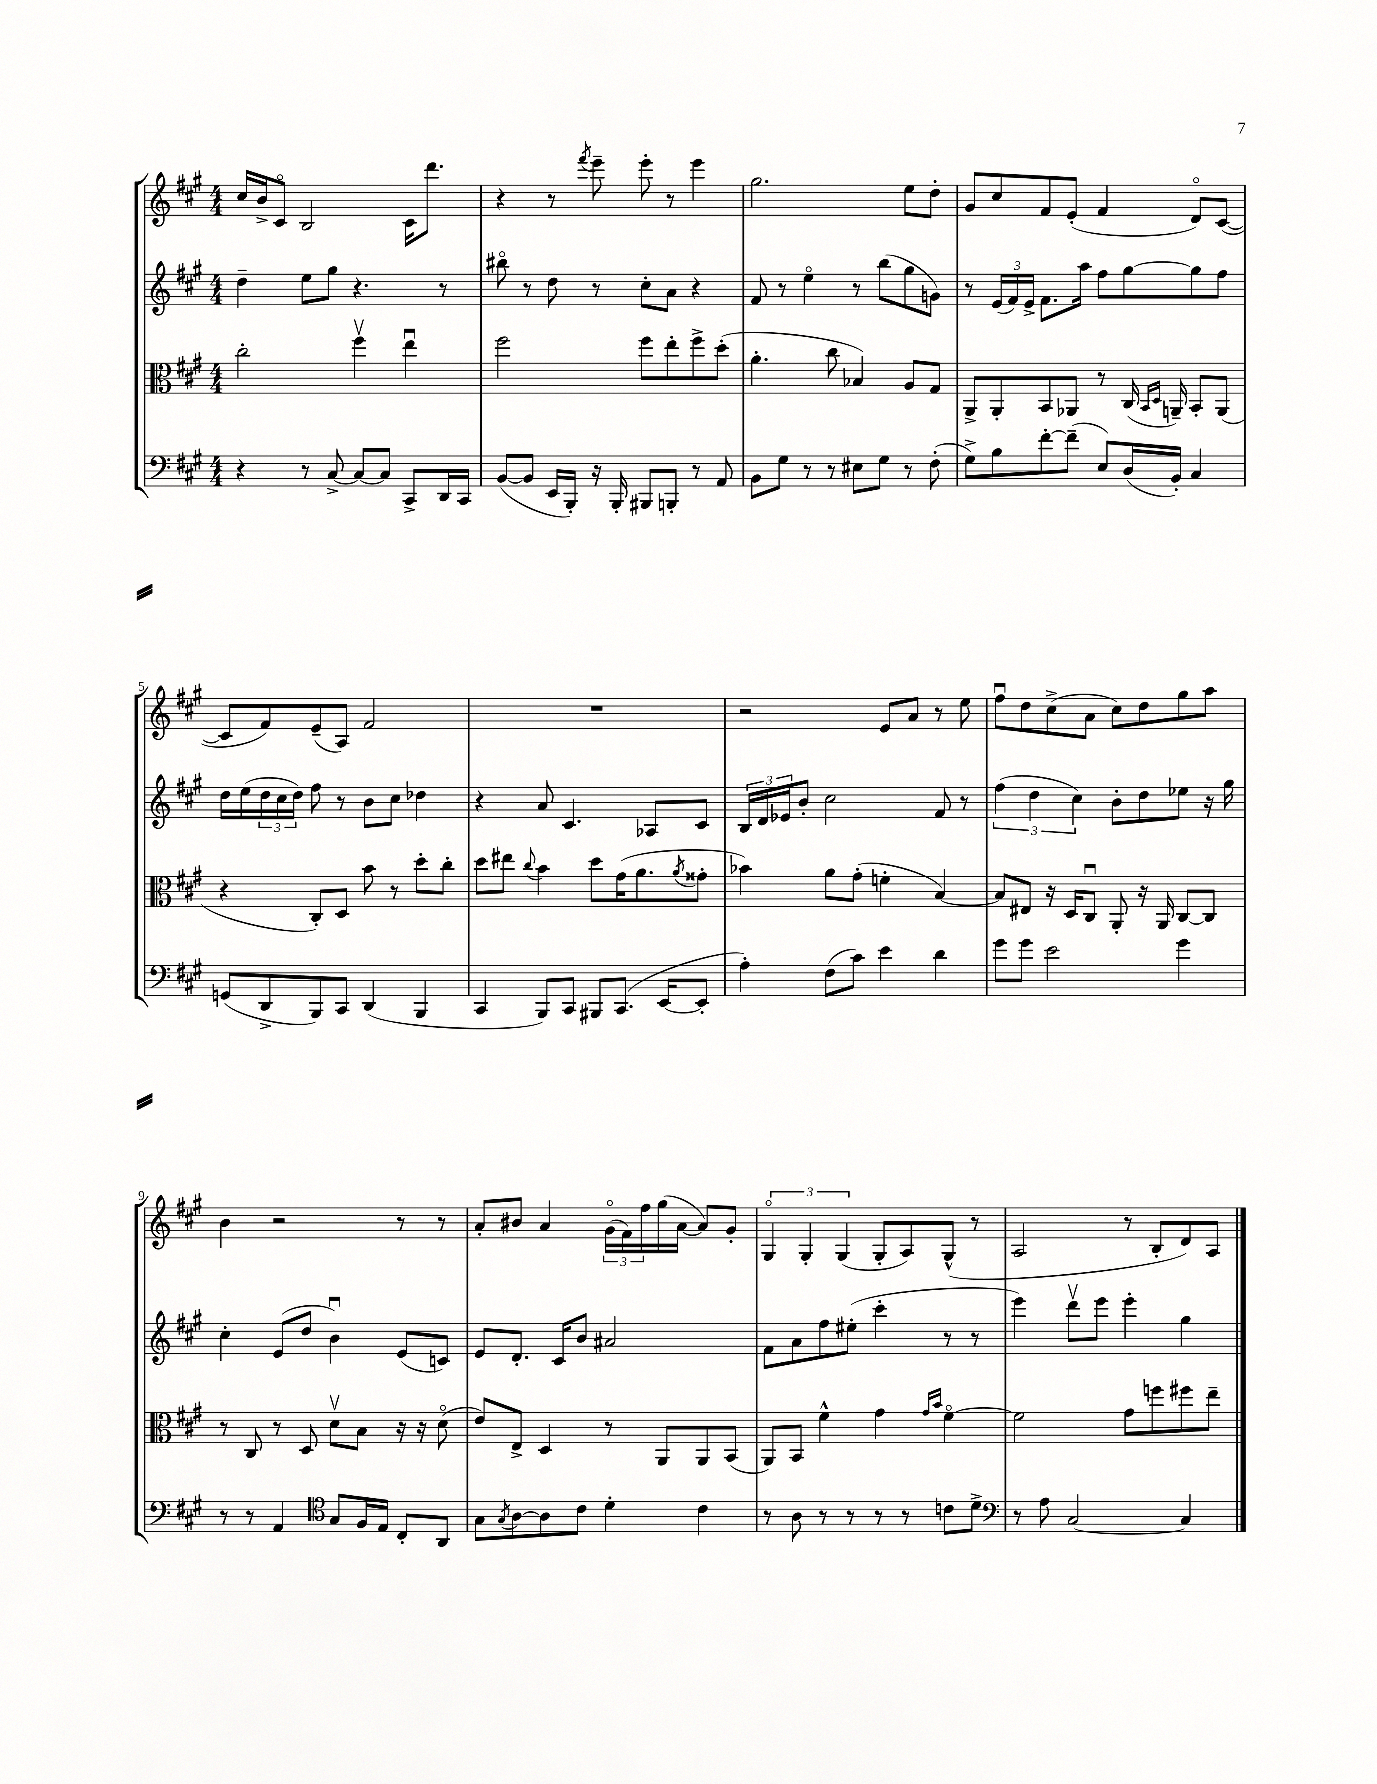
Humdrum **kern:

**kern	**kern	**kern	**kern
*staff4	*staff3	*staff2	*staff1
*clefF4	*clefC3	*clefG2	*clefG2
*k[f#c#g#]	*k[f#c#g#]	*k[f#c#g#]	*k[f#c#g#]
*M4/4	*M4/4	*M4/4	*M4/4
4r	2cc#'	4dd~	16cc#
.	.	.	16b^
.	.	.	8c#o
8r	.	8ee	2B
[8C#^	.	8gg#	.
8C#_	4ff#v	4.r	.
8C#]	.	.	.
8CC#^	4eeu	.	16c#
.	.	.	8.ddd
16DD	.	8r	.
16CC#	.	.	.
=	=	=	=
([8BB	2ff#	8bb#o	4r
8BB]	.	8r	.
16EE	.	8dd	8r
16BBB')	.	.	.
.	.	.	8qfff#
16r	.	8r	8eee~
16BBB'	.	.	.
8BBB#	8ff#	8cc#'	8eee'
8BBB'	8ee'	8a	8r
8r	8ff#^	4r	4eee
8AA	(8dd'	.	.
=	=	=	=
8BB	4.a'	8f#	2.gg#
8G#	.	8r	.
8r	.	4eeo	.
8r	8cc#	.	.
8E#	4B-)	8r	.
8G#	.	(8bb	.
8r	8A	8gg#	8ee
(8F#'	8G#	8g)	8dd'
=	=	=	=
8G#^)	8AA^	8r	8g#
8B	8AA'	(24e	8cc#
.	.	24f#)	.
.	.	24e^	.
[8f#'	8BB	8.f#	8f#
(8f#~]	8AA-	.	(8e'
.	.	16aa	.
8E)	8r	8ff#	4f#
(16D	(16C#	[8gg#	.
.	16qqBB	.	.
.	16qqD	.	.
16BB')	16AA~)	.	.
4C#	8BB'	8gg#]	8do)
.	(8AA	8ff#	([8c#
=	=	=	=
(8GG	4r	16dd	8c#]
.	.	(16ee	.
8DD^	.	24dd	8f#)
.	.	24cc#	.
.	.	24dd)	.
8BBB)	8C#')	8ff#	(8e~
8CC#	8D	8r	8A)
(4DD	8b	8b	2f#
.	8r	8cc#	.
4BBB	8dd'	4dd-	.
.	8cc#'	.	.
=	=	=	=
4CC#	8dd	4r	1r
.	8ee#	.	.
.	8qqcc#	.	.
8BBB)	4b	8a	.
8CC#	.	4.c#	.
8BBB#	8dd	.	.
(8.CC#	(16g#	.	.
.	8.a	.	.
.	.	8A-	.
[16EE	.	.	.
.	8qa	.	.
8EE']	8g##'	8c#	.
=	=	=	=
4A')	4b-)	24B	2r
.	.	24d	.
.	.	24e-	.
.	.	8b'	.
(8F#	8a	2cc#	.
8c#)	(8g#'	.	.
4e	4f'	.	8e
.	.	.	8a
4d	[4B)	8f#	8r
.	.	8r	8ee
=	=	=	=
8g#	8B]	(6ff#	8ff#u
8g#	8E#	.	8dd
.	.	6dd	.
2e	16r	.	(8cc#^
.	16D	.	.
.	.	6cc#)	.
.	8C#u	.	8a
.	8AA'	8b'	8cc#)
.	16r	8dd	8dd
.	16AA	.	.
4g#	[8C#	8ee-	8gg#
.	8C#]	16r	8aa
.	.	16gg#	.
=	=	=	=
8r	8r	4cc#'	4b
8r	8C#	.	.
4AA	8r	(8e	2r
.	8D	8dd	.
*clefC4	*	*	*
8G#	8dv	4bu)	.
16F#	8B	.	.
16E	.	.	.
8C#'	16r	(8e	8r
.	16r	.	.
8AA	(8do	8c)	8r
=	=	=	=
8G#	8e)	8e	8a'
8qG#	.	.	.
[8A	8E^	8.d'	8b#
8A]	4D	.	4a
.	.	16c#	.
8c#	.	8b	.
4d'	8r	2a#	(24g#o
.	.	.	24f#)
.	.	.	24ff#
.	8AA	.	(16gg#
.	.	.	[16a
4c#	8AA	.	8a])
.	(8BB	.	8g#'
=	=	=	=
8r	8AA)	8f#	6G#o
8A	8BB	8a	.
.	.	.	6G#'
8r	4f#^^	8ff#	.
.	.	.	(6G#
8r	.	(8ee#'	.
8r	4g#	4ccc#'	8G#'
8r	.	.	8A)
.	16qqg#	.	.
.	16qqb	.	.
8c	[4f#o	8r	(8G#^^
8d^	.	8r	8r
=	=	=	=
*clefF4	*	*	*
8r	2f#]	4eee)	2A
8A	.	.	.
[2C#	.	8dddv	.
.	.	8eee	.
.	8g#	4eee'	8r
.	8ff	.	8B'
4C#]	8ff#	4gg#	8d)
.	8ee~	.	8A
==	==	==	==
*-	*-	*-	*-
